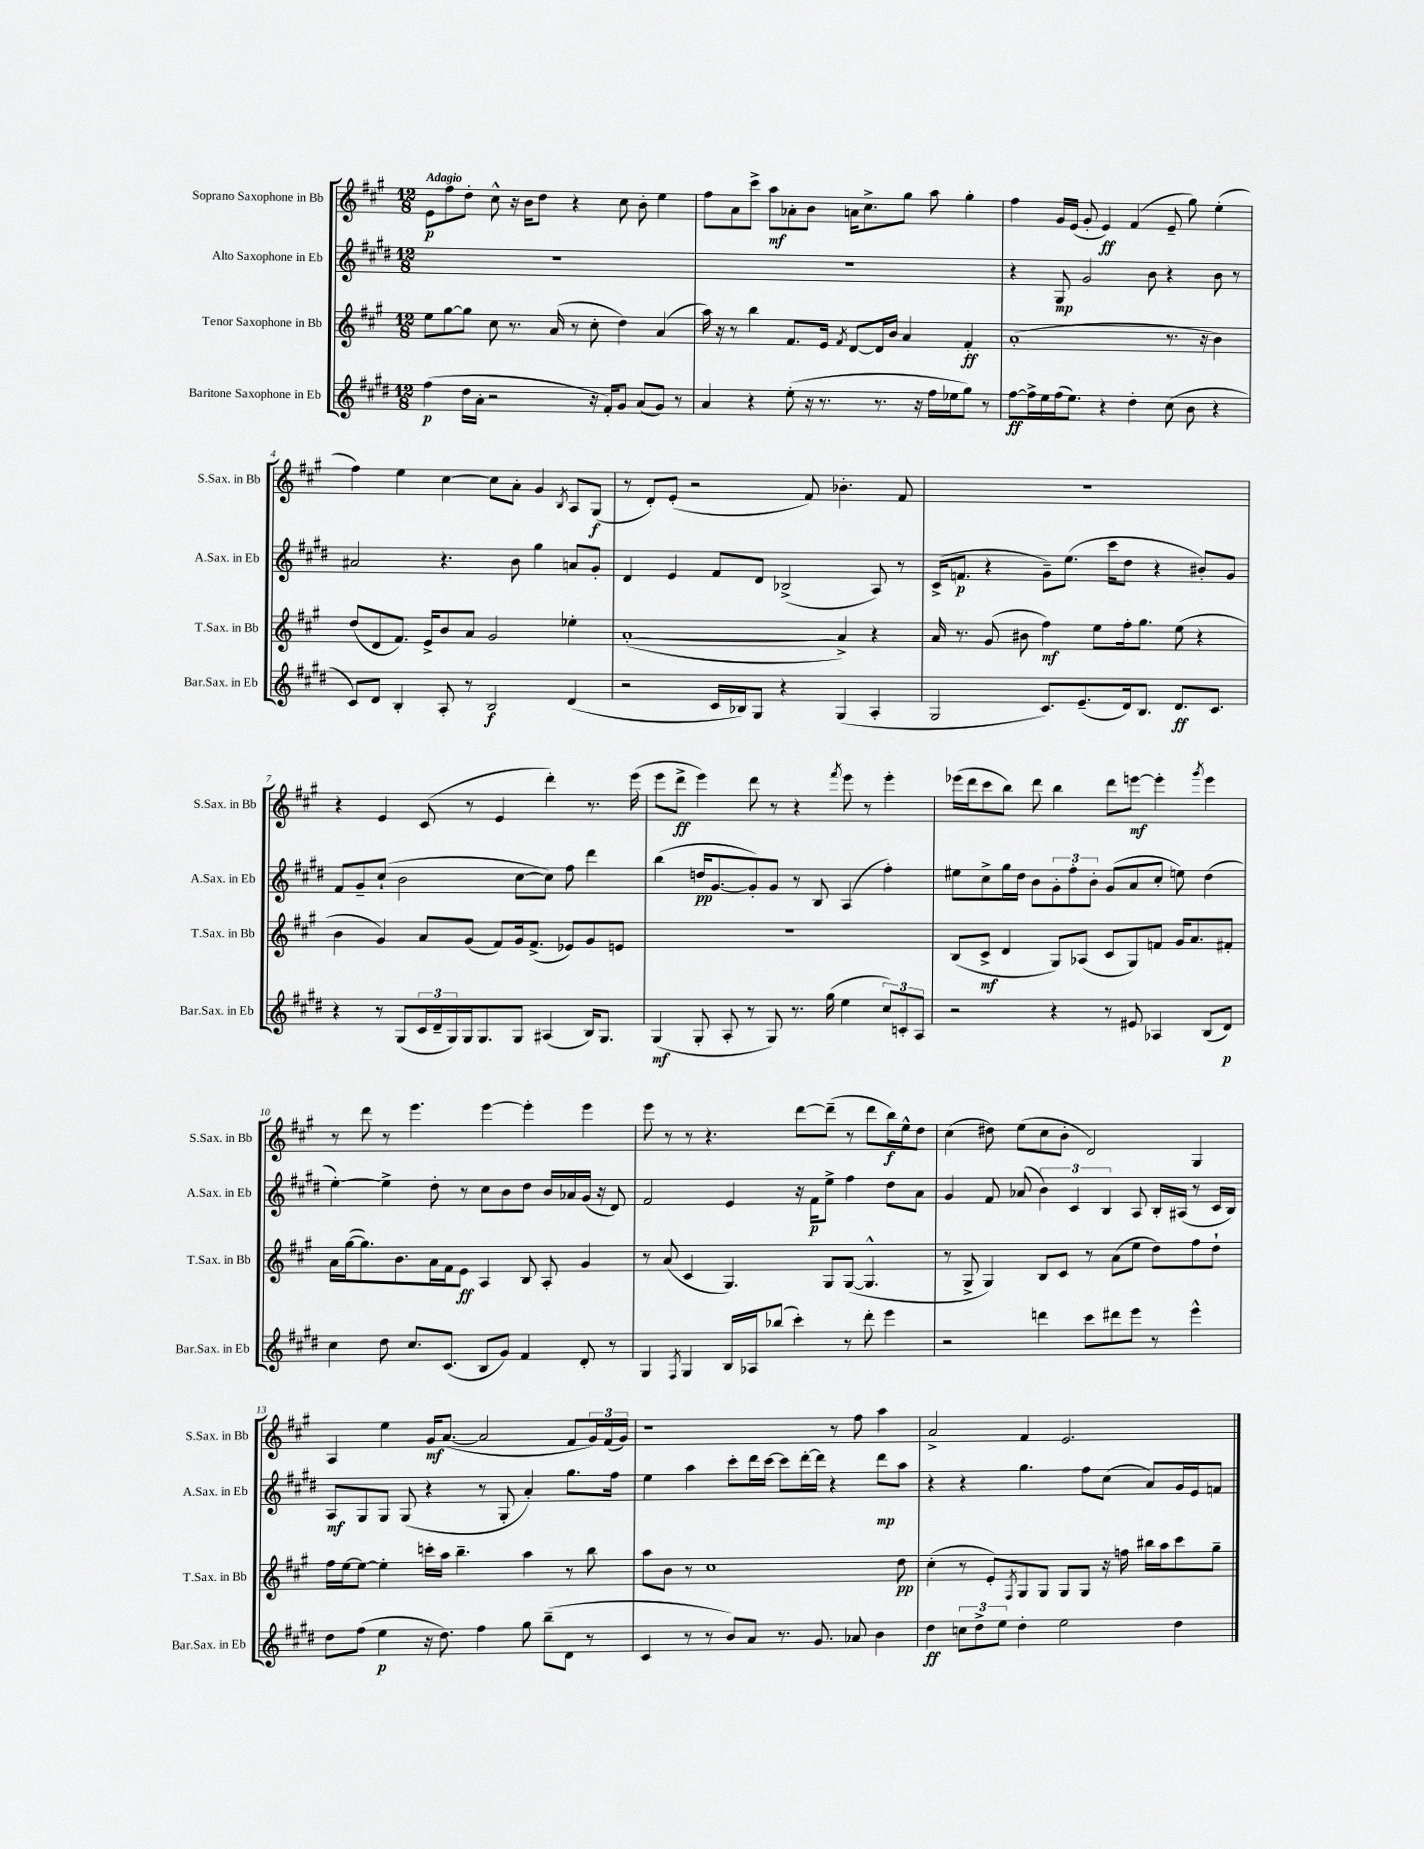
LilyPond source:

<<
\new StaffGroup <<
\new Staff = "s0" \with { instrumentName = "Soprano Saxophone in Bb" shortInstrumentName = "S.Sax. in Bb" } {
    \clef treble \key a \major \numericTimeSignature \time 12/8 \tempo "Adagio"
    e'8\p fis''8 d''8-. cis''8-^ r16 b'16 d''8 r4 cis''8 b'8-. e''4 |
    fis''8 a'8 cis'''8-> a''8\mf aes'8-. b'8 a'16 cis''8.-> gis''8 a''8 gis''4-. |
    fis''4 gis'16 e'16( gis'8-. e'4\ff) fis'4( e'8-- gis''8) e''4-.( |
    fis''4) e''4 cis''4~ cis''8 a'8-. gis'4 \acciaccatura { b8 } a8 gis8\f( |
    r8 d'8-.) e'8-.( r2 fis'8) bes'4.-. fis'8 |
    R1. |
    r4 e'4 cis'8( r8 e'4 d'''4-.) r8. e'''16( |
    e'''8 d'''8->\ff e'''4) d'''8 r8 r4 \acciaccatura { fis'''8 } e'''8 r8 e'''4-. |
    ees'''16( d'''16 cis'''8 b''8) d'''8 b''4 d'''8 e'''8~\mf e'''4-. \acciaccatura { gis'''8 } e'''4 |
    r8 d'''8 r8 e'''4. e'''4~ e'''4-. e'''4 |
    e'''8 r8 r8 r4. d'''8~ d'''8--( r8 d'''8 b''16\f) e''16-^ d''8 |
    cis''4( dis''8) e''8( cis''8 b'8-. d'2) gis4 |
    a4 e''4 gis'16\mf a'8.~( a'2 fis'8 \tuplet 3/2 { gis'16) fis'16( gis'16) } |
    r1 r8 fis''8 a''4 |
    a'2-> fis'4 e'2. \bar "|." |
}
\new Staff = "s1" \with { instrumentName = "Alto Saxophone in Eb" shortInstrumentName = "A.Sax. in Eb" } {
    \clef treble \key e \major \numericTimeSignature \time 12/8
    R1. |
    R1. |
    r4 gis8\mp gis'2 b'8 r4 b'8 r8 |
    ais'2 r4. b'8 gis''4 a'8 gis'8-. |
    dis'4 e'4 fis'8 dis'8 bes2->( a8) r8 |
    cis'16->( f'8.\p r4 gis'8--) e''8.( cis'''16 dis''8 r4 bis'8-.) gis'8 |
    fis'8 gis'8-- cis''8-!( b'2 cis''8~ cis''8) fis''8 dis'''4 |
    b''4( d''16\pp gis'8.~ gis'8-.) gis'8 r8 b8 a4( fis''4-.) |
    eis''8 cis''8-> gis''16 dis''16 b'8 \tuplet 3/2 { gis'8-. fis''8-. b'8-. } gis'8( a'8 cis''8-. e''8) dis''4( |
    e''4~-.) e''4-> dis''8-. r8 cis''8 b'8 dis''8 b'16 aes'16 gis'16( r16 dis'8) |
    fis'2 e'4 r16 fis'16\p e''8-> fis''4 dis''8 a'8 |
    gis'4 fis'8 aes'8( \tuplet 3/2 { b'4) cis'4 b4 } a8 b16-. ais16( r8 cis'16 b16) |
    a8\mf gis8 gis8 gis8( r4 r8 gis8-. a'4-.) gis''8. fis''16 |
    e''4 a''4 cis'''8-. dis'''16 cis'''16~ cis'''8 dis'''16~-. dis'''16 r4 dis'''8\mp a''8 |
    r4 r4 gis''4. fis''8 cis''8( a'8) gis'16 e'16 f'8 \bar "|." |
}
\new Staff = "s2" \with { instrumentName = "Tenor Saxophone in Bb" shortInstrumentName = "T.Sax. in Bb" } {
    \clef treble \key a \major \numericTimeSignature \time 12/8
    e''8 gis''8~ gis''8 cis''8 r8. a'16( r8 cis''8-. d''4) a'4( |
    a''16) r16 r8 b''4 fis'8. e'16 \acciaccatura { fis'8 } d'8~ d'16 b'16 a'4 fis'4-.\ff |
    a'1-.( r8. r16 b'4) |
    d''8( d'8 fis'8.) e'16-> b'8 a'8 gis'2 ees''4-. |
    a'1~-.( a'4->) r4 |
    a'16 r8. gis'8( bis'8 fis''4\mf) e''8 fis''16-. gis''8. e''8( r4 |
    b'4 gis'4) a'8 gis'8( fis'8) gis'16 fis'8.->( ees'8) gis'8 e'8 |
    R1. |
    b8( cis'8->\mf d'4 gis8) aes8( cis'8 gis8) f'8 gis'16 a'8. fis'8-. |
    a'16 gis''16~( gis''8.) b'8. a'16 fis'16 e'8\ff a4 b8 a8-. gis'4 |
    r8 a'8( cis'4 gis4.) gis8 gis8~( gis4.-^ |
    r8 gis8-> gis4) b8 cis'8 r8 a'8( e''8 d''8) fis''8 d''8-! |
    fis''16 e''16~ e''8~ e''4-. c'''16-. a''16 b''4.-- a''4 r8 b''8 |
    a''8 b'8 r8 cis''1 d''8\pp |
    cis''4-.( r8 e'8-.) \acciaccatura { fis8 } gis8 gis8 gis8 gis8 r16 f''16 bis''16 a''16 cis'''8 gis''8-- \bar "|." |
}
\new Staff = "s3" \with { instrumentName = "Baritone Saxophone in Eb" shortInstrumentName = "Bar.Sax. in Eb" } {
    \clef treble \key e \major \numericTimeSignature \time 12/8
    fis''4\p( dis''16 a'16-. r2 r16 fis'16-.) gis'8 a'8( gis'8) r8 |
    a'4 r4 e''8-.( r16 r8. r8. r16 fis''16 ees''16 gis''8) r8 |
    fis''8~\ff fis''16-> e''16 fis''16( e''8.) r4 dis''4-. cis''8( b'8 r4 |
    cis'8) dis'8 b4-. a8-. r8 b2\f dis'4( |
    r2 cis'16 bes16) gis8 r4 gis4( a4-. |
    gis2 cis'8.) e'8.--( dis'16) b8. dis'8.\ff cis'8. |
    r4 r8 gis8( \tuplet 3/2 { cis'16 dis'16-- gis16) } gis16 gis8. gis8 ais4( b16) gis8. |
    gis4\mf( gis8-. a8-. r8 gis8) r8. gis''16( e''4 \tuplet 3/2 { cis''8) c'8-. a8 } |
    r2 r4 r8 eis'8 aes4 b8( dis'8\p) |
    cis''4 dis''8 cis''8. cis'8.( b8 gis'8) fis'4 dis'8-. r8 |
    gis4 \acciaccatura { fis8 } gis4 b16 aes16 bes''8( cis'''4-.) r8 dis'''8-. e'''4 |
    r2 d'''4 cis'''8 dis'''8 e'''8 r8 e'''4-^ |
    dis''8 fis''8( e''4\p r16 dis''8.) fis''4 gis''8 b''8--( dis'8 r8 |
    cis'4 r8 r8 b'8) a'8 r8. gis'8. aes'8 b'4 |
    dis''4\ff \tuplet 3/2 { c''8 dis''8-> e''8 } dis''4-. e''2 dis''4 \bar "|." |
}
>>
>>
